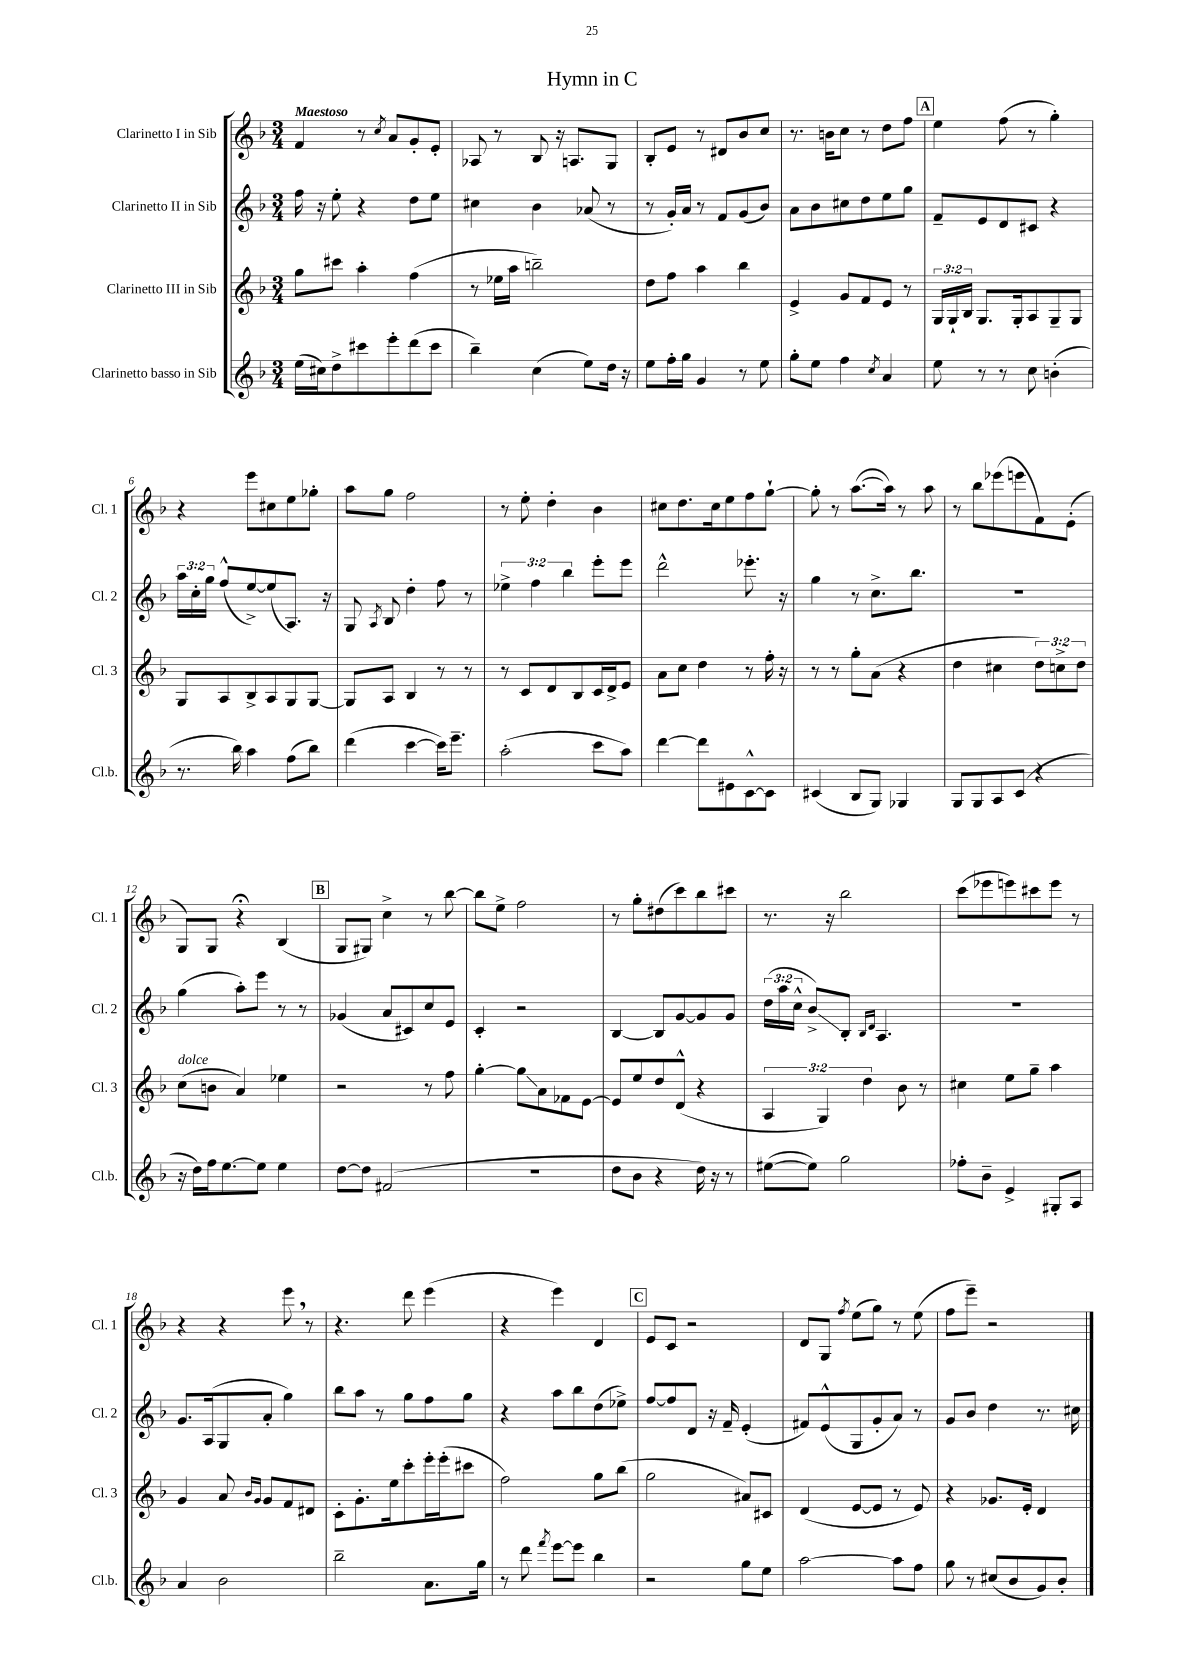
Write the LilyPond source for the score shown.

\header { title = "Hymn in C" }
<<
\new StaffGroup <<
\new Staff = "s0" \with { instrumentName = "Clarinetto I in Sib" shortInstrumentName = "Cl. 1" } {
    \clef treble \key f \major \numericTimeSignature \time 3/4 \tempo "Maestoso"
    \autoBeamOff f'4 r8 \acciaccatura { c''8 } a'8[ g'8-. e'8]-. |
    aes8 r8 bes8 r16 a8.[ g8] |
    bes8[-. e'8] r8 dis'8[ bes'8 c''8] |
    r8. b'16[ c''8] r8 d''8[ f''8] |
    \mark \markup { \box "A" } e''4 f''8( r8 g''4-.) |
    r4 e'''8[ cis''8 e''8 ges''8]-. |
    a''8[ g''8] f''2 |
    r8 e''8-. d''4-. bes'4 |
    cis''8[ d''8. cis''16 e''8 f''8 g''8]~-! |
    g''8-. r8 a''8.[~( a''16]) r8 a''8 |
    r8 bes''8[ ees'''8( e'''8 f'8) e'8]-.( |
    g8[) g8] r4\fermata bes4( |
    \mark \markup { \box "B" } g8[ gis8]) c''4-> r8 bes''8~ |
    bes''8[ e''8]-> f''2 |
    r8 g''8[-. dis''8( c'''8) bes''8 cis'''8] |
    r8. r16 bes''2 |
    c'''8[( ees'''8 e'''8) cis'''8 e'''8] r8 |
    r4 r4 e'''8 \breathe r8 |
    r4. d'''8 e'''4( |
    r4 e'''4) d'4 |
    \mark \markup { \box "C" } e'8[ c'8] r2 |
    d'8[ g8] \acciaccatura { f''8 } e''8[( g''8]) r8 e''8( |
    f''8[ e'''8]--) r2 \bar "|." |
}
\new Staff = "s1" \with { instrumentName = "Clarinetto II in Sib" shortInstrumentName = "Cl. 2" } {
    \clef treble \key f \major \numericTimeSignature \time 3/4 \override Staff.TupletNumber.text = #tuplet-number::calc-fraction-text
    \autoBeamOff f''16 r16 e''8-. r4 d''8[ e''8] |
    cis''4 bes'4 aes'8( r8 |
    r8 g'16[-.) a'16] r8 f'8[ g'8( bes'8]) |
    a'8[ bes'8 cis''8 d''8 e''8 g''8] |
    \mark \markup { \box "A" } f'8[-- e'8 d'8 cis'8] r4 |
    \tuplet 3/2 { a''16[ c''16-. g''16] } f''8[-^( e''8~->) e''8( a8.]) r16 |
    g8 \acciaccatura { a8 } bes8 d''4-. f''8 r8 |
    \tuplet 3/2 { ees''4-> f''4 bes''4 } e'''8[-. e'''8] |
    d'''2-^ ees'''8.-. r16 |
    g''4 r8 c''8.[-> bes''8.] |
    R2. |
    g''4( a''8[-.) e'''8] r8 r8 |
    \mark \markup { \box "B" } ges'4( a'8[ cis'8) c''8 e'8] |
    c'4-. r2 |
    bes4~ bes8[ g'8~ g'8 g'8] |
    \tuplet 3/2 { d''16[( a''16 c''16]-^ } bes'8[->\glissando) bes8]-. \grace { bes16[ d'16] } a4. |
    R2. |
    g'8.[ a16( g8 a'8]-. g''4) |
    bes''8[ a''8] r8 g''8[ f''8 g''8] |
    r4 a''8[ bes''8 d''8( ees''8]->) |
    \mark \markup { \box "C" } f''8[~ f''8 d'8] r16 f'16-- e'4-.( |
    fis'8[) e'8-^( g8 g'8-. a'8]) r8 |
    g'8[ bes'8] d''4 r8. cis''16 \bar "|." |
}
\new Staff = "s2" \with { instrumentName = "Clarinetto III in Sib" shortInstrumentName = "Cl. 3" } {
    \clef treble \key f \major \numericTimeSignature \time 3/4 \override Staff.TupletNumber.text = #tuplet-number::calc-fraction-text
    \autoBeamOff g''8[ cis'''8] a''4-. f''4( |
    r8 ees''16[ a''16] b''2--) |
    d''8[ f''8] a''4 bes''4 |
    e'4-> g'8[ f'8 e'8] r8 |
    \mark \markup { \box "A" } \tuplet 3/2 { g16[ g16-! bes16] } g8.[ g16-. a8 g8-- g8] |
    g8[ a8 bes8-> a8 g8 g8]~ |
    g8[ a8] bes4 r8 r8 |
    r8 c'8[ d'8 bes8 c'16 d'16-> e'8] |
    a'8[ c''8] d''4 r8 f''16-. r16 |
    r8 r8 g''8[-. a'8]( r4 |
    d''4 cis''4 \tuplet 3/2 { d''8[) c''8-> d''8] } |
    c''8[^\markup { \italic "dolce" }( b'8] a'4) ees''4 |
    \mark \markup { \box "B" } r2 r8 f''8 |
    g''4~-. g''8[\glissando a'8 fes'8 e'8]~ |
    e'8[ e''8 d''8 d'8]-^( r4 |
    \tuplet 3/2 { a4 g4) d''4 } bes'8 r8 |
    cis''4 e''8[ g''8]-- a''4 |
    g'4 a'8 \grace { bes'16[ g'16] } g'8[ f'8 dis'8] |
    c'8[-. g'8.-. e''16 c'''8-. e'''16-. e'''16-.( cis'''8] |
    f''2) g''8[ bes''8]( |
    \mark \markup { \box "C" } g''2 ais'8[) cis'8] |
    d'4( e'8[~ e'8] r8 e'8) |
    r4 ges'8.[ e'16]-. d'4 \bar "|." |
}
\new Staff = "s3" \with { instrumentName = "Clarinetto basso in Sib" shortInstrumentName = "Cl.b." } {
    \clef treble \key f \major \numericTimeSignature \time 3/4
    \autoBeamOff e''16[( cis''16) d''8-> cis'''8 e'''8-. d'''8( cis'''8] |
    bes''4--) c''4( e''8[) d''16] r16 |
    e''8[ f''16-. g''16] g'4 r8 e''8 |
    g''8[-. e''8] f''4 \acciaccatura { c''8 } a'4 |
    \mark \markup { \box "A" } e''8 r8 r8 c''8 b'4-.( |
    r8. bes''16) a''4 f''8[( bes''8]) |
    d'''4( c'''4~ c'''16[) e'''8.]-- |
    a''2-.( c'''8[ a''8]) |
    d'''4~ d'''8[ eis'8 c'8~-^ c'8] |
    cis'4( bes8[ g8]) ges4 |
    g8[ g8 a8 c'8]( r4 |
    r16 d''16[) f''16 e''8.~ e''8] e''4 |
    \mark \markup { \box "B" } d''8[~ d''8] fis'2( |
    R2. |
    d''8[ bes'8] r4 d''16) r16 r8 |
    eis''8[~( eis''8]) g''2 |
    fes''8[-. bes'8]-- e'4-> gis8[-. a8] |
    a'4 bes'2 |
    bes''2-- a'8.[ g''16] |
    r8 d'''8 \acciaccatura { f'''8 } e'''8[~ e'''8] bes''4 |
    \mark \markup { \box "C" } r2 g''8[ e''8] |
    a''2~ a''8[ f''8] |
    g''8 r8 cis''8[( bes'8 g'8) bes'8]-. \bar "|." |
}
>>
>>
